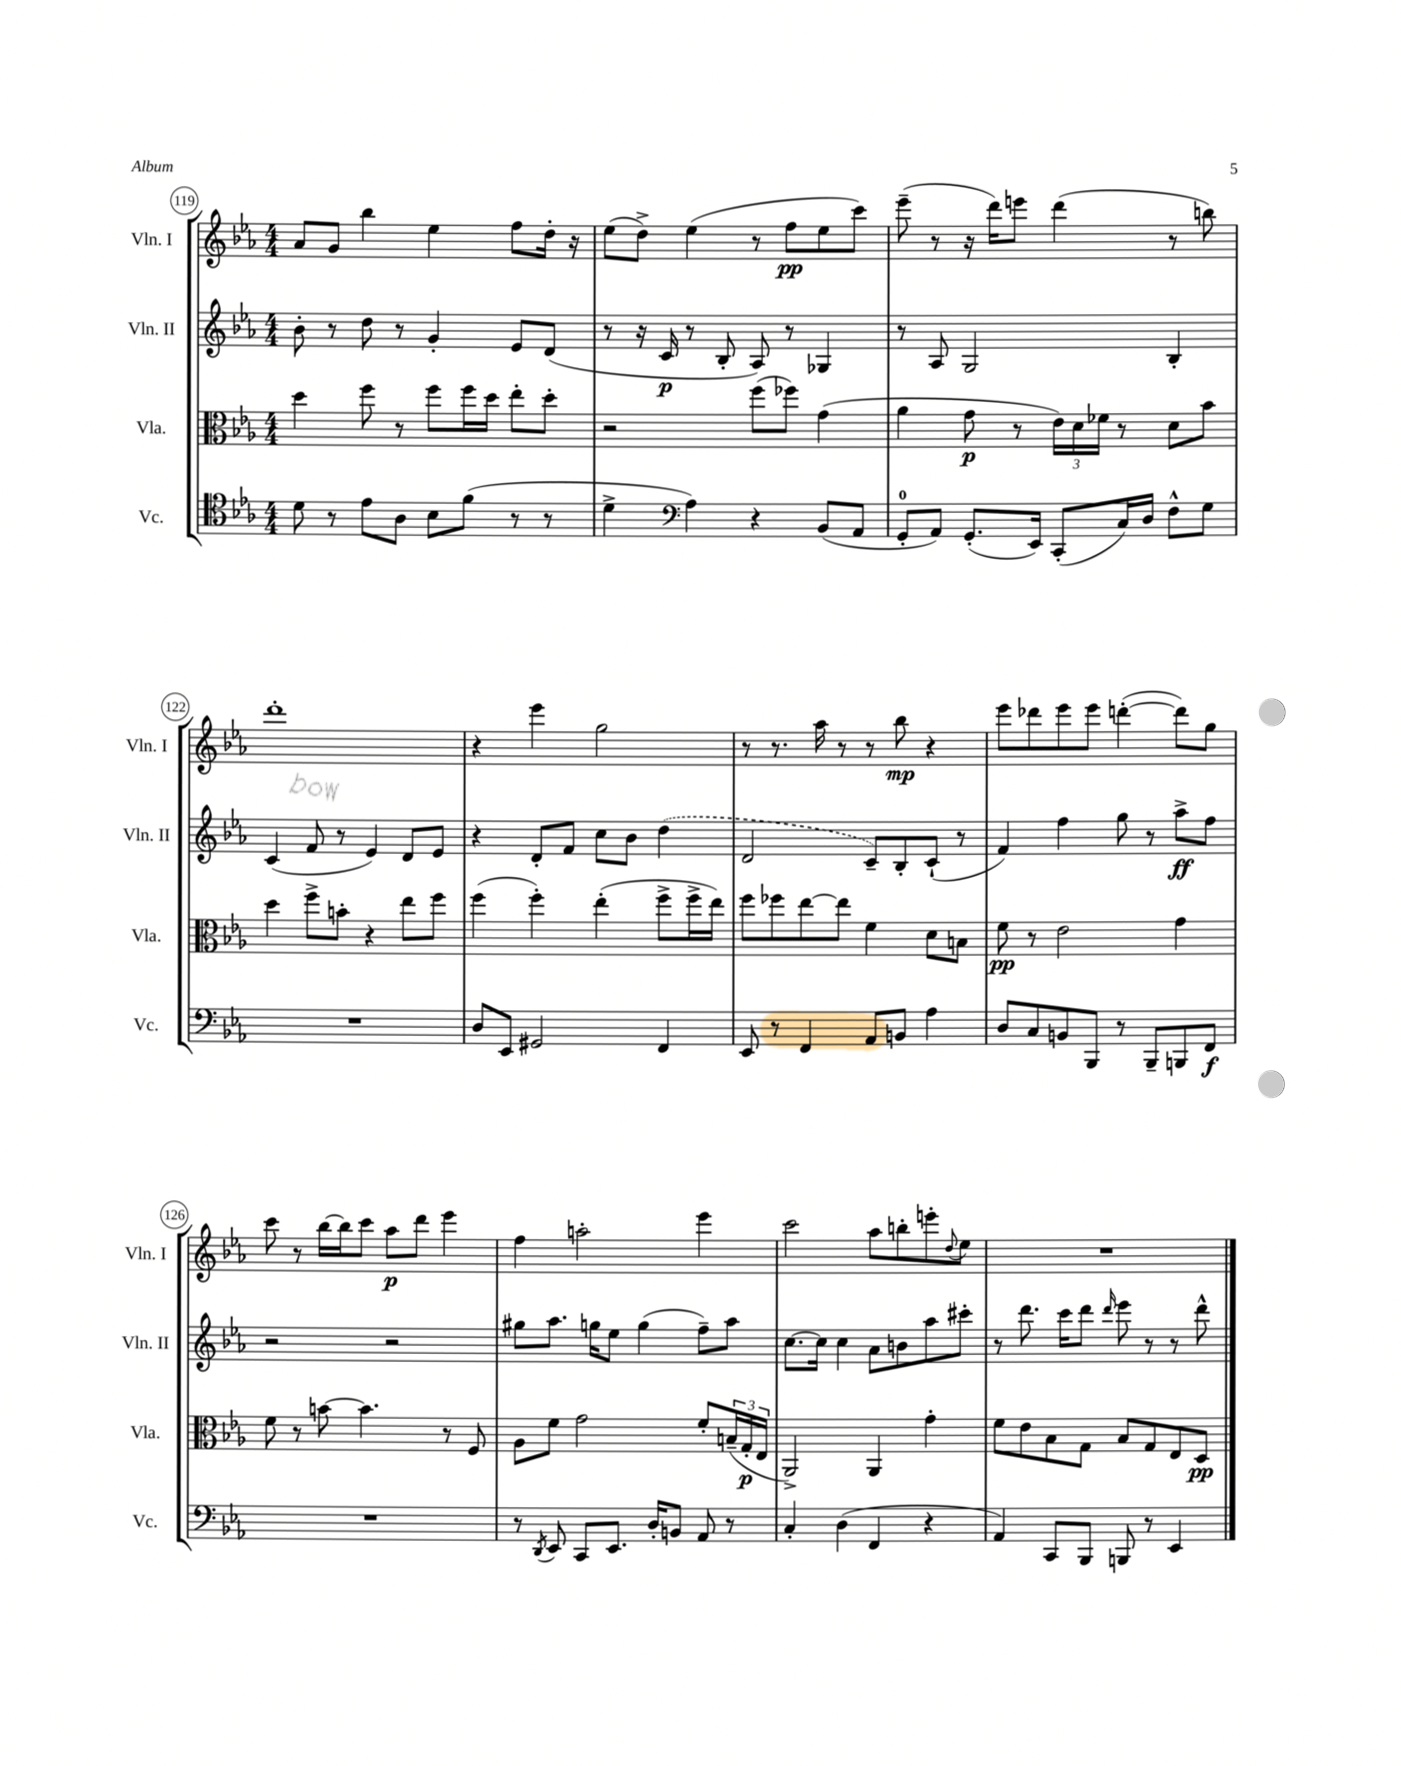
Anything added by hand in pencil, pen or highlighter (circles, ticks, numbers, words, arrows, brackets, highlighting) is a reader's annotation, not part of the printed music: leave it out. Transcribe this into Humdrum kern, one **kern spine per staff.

**kern	**dynam	**kern	**dynam	**kern	**dynam	**kern	**dynam
*part4	*part4	*part3	*part3	*part2	*part2	*part1	*part1
*staff4	*staff4	*staff3	*staff3	*staff2	*staff2	*staff1	*staff1
*I"Vc.	*	*I"Vla.	*	*I"Vln. II	*	*I"Vln. I	*
*I'Vc.	*	*I'Vla.	*	*I'Vln. II	*	*I'Vln. I	*
*clefC4	*	*clefC3	*	*clefG2	*	*clefG2	*
*k[b-e-a-]	*	*k[b-e-a-]	*	*k[b-e-a-]	*	*k[b-e-a-]	*
*M4/4	*	*M4/4	*	*M4/4	*	*M4/4	*
=119	=119	=119	=119	=119	=119	=119	=119
8d\	.	4dd\	.	8b-'\	.	8a-/L	.
8r	.	.	.	8r	.	8g/J	.
8e-\L	.	8ff\	.	8dd\	.	4bb-\	.
8A-\J	.	8r	.	8r	.	.	.
8B-\L	.	8ff\L	.	4g'/	.	4ee-\	.
(8f\J	.	16ff\L	.	.	.	.	.
.	.	16dd\JJ	.	.	.	.	.
8r	.	8ee-'\L	.	8e-/L	.	8ff\L	.
8r	.	8dd'\J	.	(8d/J	.	16dd'\Jk	.
.	.	.	.	.	.	16r	.
=120	=120	=120	=120	=120	=120	=120	=120
4d^\	.	2r	.	8r	.	(8ee-\L	.
.	.	.	.	16r	.	8dd^\J)	.
.	.	.	.	16c/	p	.	.
*clefF4	*	*	*	*	*	*	*
4A-\)	.	.	.	8r	.	(4ee-\	.
.	.	.	.	8B-'/	.	.	.
4r	.	(8ff\L	.	8A-/)	.	8r	.
.	.	8ff-X\J)	.	8r	.	8ff\L	pp
(8BB-/L	.	(4g\	.	4G-X/	.	8ee-\	.
8AA-/J	.	.	.	.	.	8ccc\J)	.
=121	=121	=121	=121	=121	=121	=121	=121
8GG'/L	.	4a-\	.	8r	.	(8eee-~\	.
8AA-/J)	.	.	.	8A-/	.	8r	.
(8.GG'/L	.	8g\	p	2G/	.	16r	.
.	.	.	.	.	.	16ddd\KL)	.
.	.	8r	.	.	.	8eeen\J	.
16EE-/Jk)	.	.	.	.	.	.	.
(8CC'/L	.	24e-\LL)	.	.	.	(4ddd\	.
.	.	24d\	.	.	.	.	.
.	.	24f-X\JJ	.	.	.	.	.
16C/L)	.	8r	.	.	.	.	.
16D/JJ	.	.	.	.	.	.	.
8F^^\L	.	8d\L	.	4B-'/	.	8r	.
8G\J	.	8b-\J	.	.	.	8bbn\)	.
!!LO:LB:g=z
=122	=122	=122	=122	=122	=122	=122	=122
1r	.	4dd\	.	(4c/	.	1ddd'	.
.	.	8ff^\L	.	8f/	.	.	.
.	.	8bn'\J	.	8r	.	.	.
.	.	4r	.	4e-/)	.	.	.
.	.	8ee-\L	.	8d/L	.	.	.
.	.	8ff\J	.	8e-/J	.	.	.
=123	=123	=123	=123	=123	=123	=123	=123
8D/L	.	(4ff\	.	4r	.	4r	.
8EE-/J	.	.	.	.	.	.	.
2GG#X/	.	4ff'\)	.	8d'/L	.	4eee-\	.
.	.	.	.	8f/J	.	.	.
.	.	(4ee-'\	.	8cc\L	.	2gg\	.
.	.	.	.	8b-\J	.	.	.
4FF/	.	8ff^\L	.	(4dd\	.	.	.
.	.	16ff^\L	.	.	.	.	.
.	.	16ee-\JJ)	.	.	.	.	.
=124	=124	=124	=124	=124	=124	=124	=124
8EE-/	.	8ff\L	.	2d/	.	8r	.
8r	.	8ff-X\	.	.	.	8.r	.
4FF/	.	[8ee-\	.	.	.	.	.
.	.	.	.	.	.	16aa-\	.
.	.	8ee-\J]	.	.	.	8r	.
8AA-/L	.	4f\	.	8c~/L)	.	8r	.
8BBn/J	.	.	.	8B-'/	.	8bb-\	mp
4A-\	.	8d\L	.	(8c`/J	.	4r	.
.	.	8Bn\J	.	8r	.	.	.
=125	=125	=125	=125	=125	=125	=125	=125
8D/L	.	8f\	pp	4f/)	.	8eee-\L	.
8C/	.	8r	.	.	.	8ddd-X\	.
8BBn/	.	2e-\	.	4ff\	.	8eee-\	.
8BBB-/J	.	.	.	.	.	8eee-\J	.
8r	.	.	.	8gg\	.	([4dddn'\	.
8BBB-~/L	.	.	.	8r	.	.	.
8BBBn/	.	4g\	.	8aa-^\L	ff	8ddd\L])	.
8FF/J	f	.	.	8ff\J	.	8gg\J	.
!!LO:LB:g=z
=126	=126	=126	=126	=126	=126	=126	=126
1r	.	8f\	.	2r	.	8ccc\	.
.	.	8r	.	.	.	8r	.
.	.	[8bn\	.	.	.	[16bb-\LL	.
.	.	.	.	.	.	16bb-\J]	.
.	.	4.b\]	.	.	.	8ccc\J	.
.	.	.	.	2r	.	8aa-\L	p
.	.	.	.	.	.	8ddd\J	.
.	.	8r	.	.	.	4eee-\	.
.	.	8F/	.	.	.	.	.
=127	=127	=127	=127	=127	=127	=127	=127
8r	.	8A-\L	.	8gg#X\L	.	4ff\	.
8qDD/	.	.	.	.	.	.	.
8EE-/	.	8f\J	.	8.aa-\J	.	.	.
8CC/L	.	2g\	.	.	.	2aan'\	.
.	.	.	.	16ggn\KL	.	.	.
8.EE-/J	.	.	.	8ee-\J	.	.	.
.	.	.	.	(4gg\	.	.	.
16D'/KL	.	.	.	.	.	.	.
8BBn/J	.	.	.	.	.	.	.
8AA-/	.	8f'/L	.	8ff~\L)	.	4eee-\	.
8r	.	(24Bn~/L	.	8aa-\J	.	.	.
.	.	24G'/	p	.	.	.	.
.	.	24E-/JJ	.	.	.	.	.
=128	=128	=128	=128	=128	=128	=128	=128
4C'/	.	2AA-^/)	.	[8.cc\L	.	2ccc\	.
.	.	.	.	16cc\Jk]	.	.	.
(4D\	.	.	.	4cc\	.	.	.
4FF/	.	4AA-/	.	8a-\L	.	8aa-\L	.
.	.	.	.	8bn\	.	8bbn'\	.
4r	.	4g'\	.	8aa-\	.	8eeen'\	.
.	.	.	.	.	.	8qqdd/	.
.	.	.	.	8ccc#X'\J	.	8ee-\J	.
=129	=129	=129	=129	=129	=129	=129	=129
4AA-/)	.	8f\L	.	8r	.	1r	.
.	.	8e-\	.	8.ddd\	.	.	.
8CC/L	.	8B-\	.	.	.	.	.
.	.	.	.	16ccc\KL	.	.	.
8BBB-/J	.	8G\J	.	8ddd\J	.	.	.
.	.	.	.	16qqddd/	.	.	.
8BBBn/	.	8B-/L	.	8eee-\	.	.	.
8r	.	8G/	.	8r	.	.	.
4EE-/	.	8E-/	.	8r	.	.	.
.	.	8D/J	pp	8ddd^^\	.	.	.
==	==	==	==	==	==	==	==
*-	*-	*-	*-	*-	*-	*-	*-
